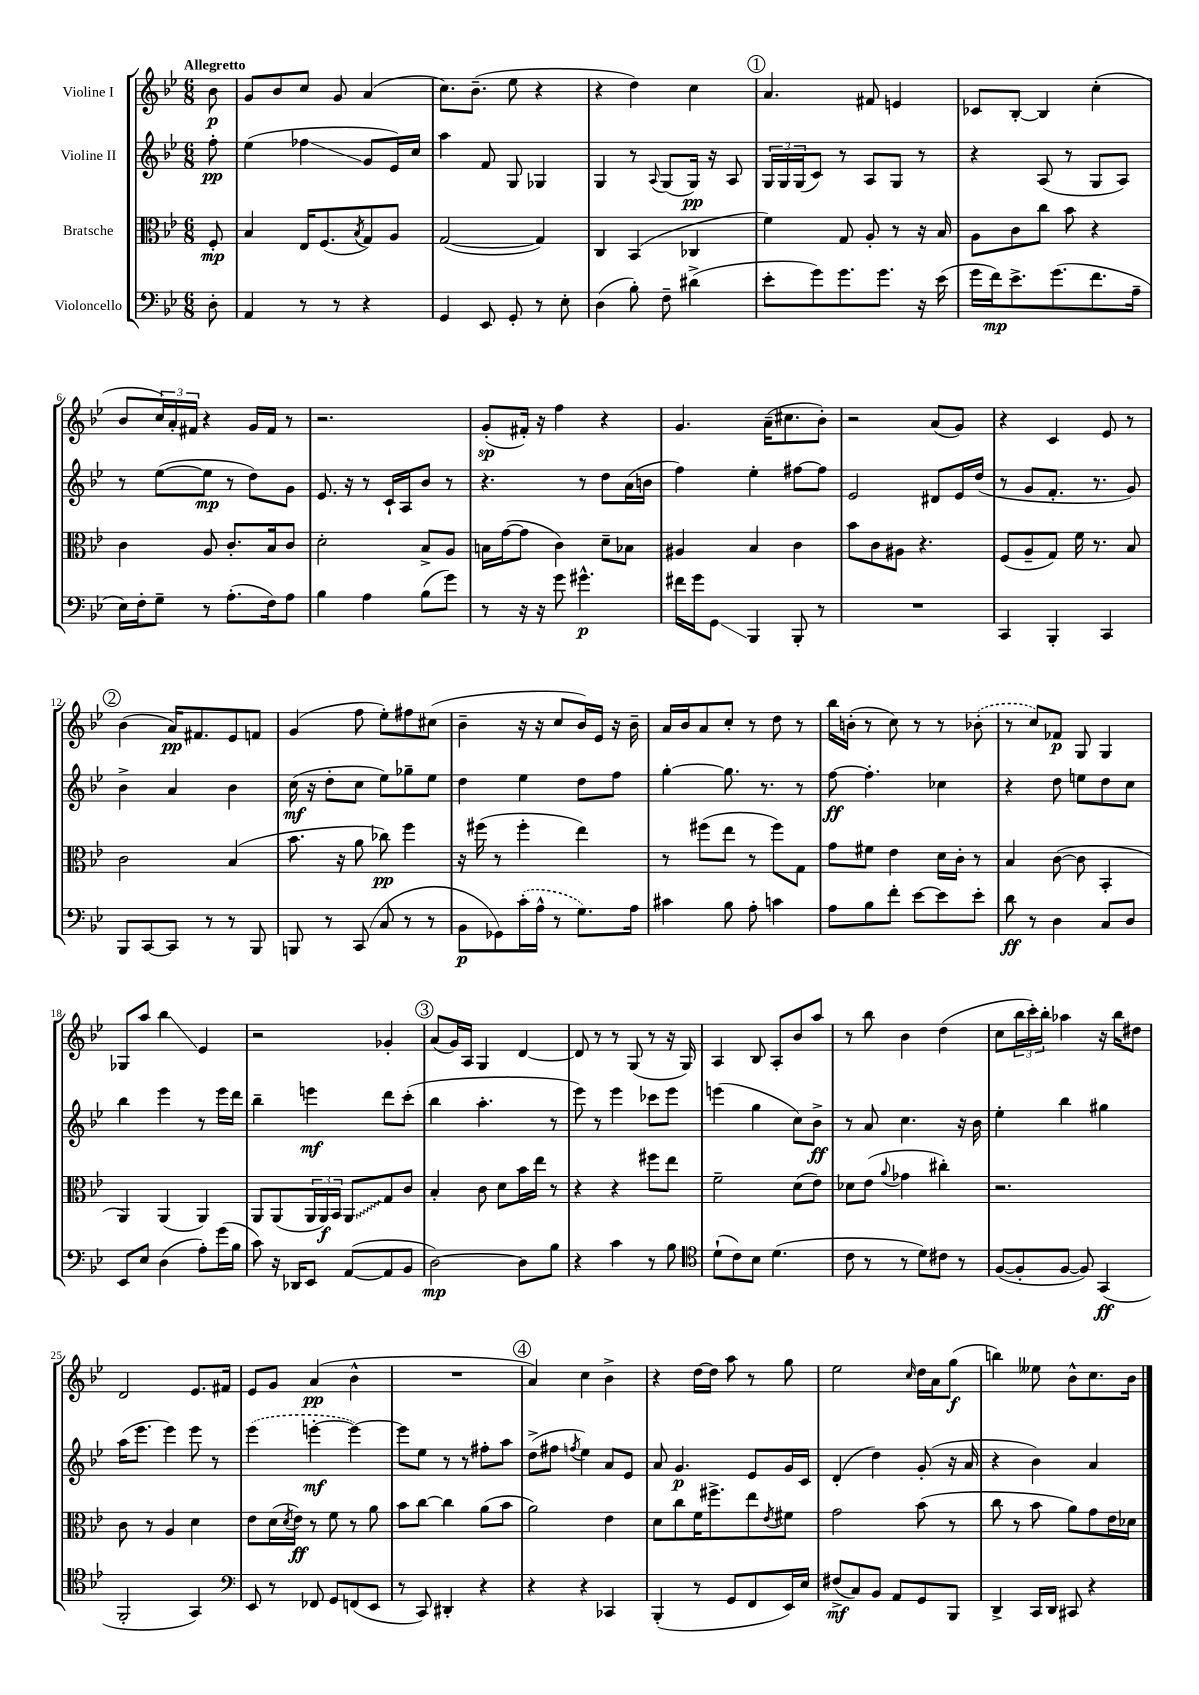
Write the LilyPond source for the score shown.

<<
\new StaffGroup <<
\new Staff = "s0" \with { instrumentName = "Violine I" } {
    \clef treble \key bes \major \numericTimeSignature \time 6/8 \partial 8 \tempo "Allegretto"
    bes'8\p |
    g'8 bes'8 c''8 g'8 a'4( |
    c''8.) bes'8.--( ees''8 r4 |
    r4 d''4) c''4 |
    \mark \markup { \circle "1" } a'4. fis'8 e'4 |
    ces'8 bes8~-. bes4 c''4-.( |
    bes'8 \tuplet 3/2 { c''16) a'16-. fis'16 } r4 g'16 fis'16 r8 |
    r2. |
    g'8-.\sp( fis'16-.) r16 f''4 r4 |
    g'4. a'16--( cis''8. bes'8-.) |
    r2 a'8( g'8) |
    r4 c'4 ees'8 r8 |
    \mark \markup { \circle "2" } bes'4( a'16\pp) fis'8. ees'8 f'8 |
    g'4( f''8 ees''8-.) fis''8 cis''8( |
    bes'4-- r16 r16 c''8 bes'16) ees'16 r16 bes'16-- |
    a'16 bes'16 a'8 c''8-. r8 d''8 r8 |
    bes''16 b'16-.( r8 c''8) r8 r8 \once \slurDashed bes'8-.( |
    r8 c''8) fes'8\p g8 g4 |
    ges8 a''8 bes''4\glissando ees'4 |
    r2 ges'4-. |
    \mark \markup { \circle "3" } a'8( g'16) a16 g4 d'4~ |
    d'8 r8 r8 g8( r8 r16 g16) |
    a4 bes8 a8-. bes'8 a''8 |
    r8 bes''8 bes'4 d''4( |
    c''8 \tuplet 3/2 { bes''16 c'''16-.) bes''16-. } aes''4 r16 bes''16 dis''8 |
    d'2 ees'8. fis'16 |
    ees'8 g'8 a'4\pp( bes'4-^ |
    R2. |
    \mark \markup { \circle "4" } a'4) c''4 bes'4-> |
    r4 d''16~ d''16 a''8 r8 g''8 |
    ees''2 \grace { c''16 } d''16 a'16 g''8\f( |
    b''4) eeses''8 bes'8-^ c''8. bes'16 \bar "|." |
}
\new Staff = "s1" \with { instrumentName = "Violine II" } {
    \clef treble \key bes \major \numericTimeSignature \time 6/8 \partial 8
    f''8-.\pp |
    ees''4( fes''4\glissando g'8 ees'16) c''16 |
    a''4 f'8 g8 ges4 |
    g4 r8 \appoggiatura { a8 } g8( g16\pp) r16 a8 |
    \mark \markup { \circle "1" } \tuplet 3/2 { g16 g16 g16( } c'8) r8 a8 g8 r8 |
    r4 a8( r8 g8 a8) |
    r8 ees''8~( ees''8\mp r8 d''8) g'8 |
    ees'8. r16 r8 c'16-! a16 bes'8 r8 |
    r4. r8 d''8 a'16( b'16 |
    f''4) ees''4-. fis''8~ fis''8 |
    ees'2 dis'8 ees'16 d''16( |
    r8 g'8 f'8.-. r8. g'8) |
    \mark \markup { \circle "2" } bes'4-> a'4 bes'4 |
    c''16\mf( r16 d''8-. c''8 ees''8) ges''8-- ees''8 |
    d''4 ees''4 d''8 f''8 |
    g''4~-. g''8. r8. r8 |
    f''8~\ff f''4.-. ces''4 |
    r4 d''8 e''8 d''8 c''8 |
    bes''4 ees'''4 r8 ees'''16 d'''16 |
    bes''4-- e'''4\mf d'''8 c'''8-.( |
    \mark \markup { \circle "3" } bes''4 a''4.-. r8 |
    ees'''8) r8 ees'''4 ces'''8 ees'''8 |
    e'''4( g''4 c''8) bes'8->\ff |
    r8 a'8 c''4. r16 bes'16 |
    ees''4-. bes''4 gis''4 |
    a''16( ees'''8. ees'''4) ees'''8 r8 |
    \once \slurDashed ees'''4( e'''4~-.\mf e'''4~) |
    e'''8 ees''8 r8 r8 fis''8-. a''8 |
    \mark \markup { \circle "4" } d''8->( fis''8 \acciaccatura { f''8 } ees''4) a'8 ees'8 |
    a'8 g'4.\p ees'8 g'16 c'16 |
    d'4-.( d''4) g'8-.( r16 a'16 |
    r4 bes'4) a'4 \bar "|." |
}
\new Staff = "s2" \with { instrumentName = "Bratsche" } {
    \clef alto \key bes \major \numericTimeSignature \time 6/8 \partial 8
    f8-.\mp |
    bes4 ees16 f8.( \acciaccatura { bes8 } g8) a8 |
    g2~( g4) |
    c4 bes,4( ces4 |
    \mark \markup { \circle "1" } f'4) g8 a8-. r8 r16 bes16 |
    a8 c'8 c''8 bes'8 r4 |
    c'4 a8 c'8.-. bes16 c'8 |
    d'2-. bes8-> a8 |
    b16 g'16~( g'8 c'4) d'8-- bes8 |
    ais4 bes4 c'4 |
    bes'8 c'8 ais8 r4. |
    f8( a8-- g8) f'16 r8. bes8 |
    \mark \markup { \circle "2" } c'2 bes4( |
    bes'8. r16 a'8 ces''8\pp) f''4 |
    r16 fis''16( r8 fis''4-. ees''4) |
    r8 fis''8( ees''8 r8 fis''8) g8 |
    g'8 fis'8 ees'4 d'16 c'16-. r8 |
    bes4 c'8~( c'8 bes,4-. |
    a,4) a,4( a,4) |
    a,8 a,8( \tuplet 3/2 { a,16 a,16\f) bes,16 } \once \override Glissando.style = #'zigzag a,8\glissando g8 c'8 |
    \mark \markup { \circle "3" } bes4-. c'8 d'8 bes'16 ees''16 r8 |
    r4 r4 fis''8 ees''8 |
    f'2-- d'8( ees'8) |
    des'8 ees'8( \appoggiatura { a'8 } ges'4 cis''4-.) |
    r2. |
    c'8 r8 a4 d'4 |
    ees'8 d'16( \acciaccatura { d'8 } ees'16\ff) r8 f'8 r8 a'8 |
    bes'8 c''8~ c''4 a'8( bes'8 |
    \mark \markup { \circle "4" } a'2) ees'4 |
    d'8 c''8 f'16 fis''8.-> ees''8 \acciaccatura { ees'8 } fis'8 |
    g'2 bes'8( r8 |
    c''8 r8 bes'8 a'8) g'8 ees'16 des'16 \bar "|." |
}
\new Staff = "s3" \with { instrumentName = "Violoncello" } {
    \clef bass \key bes \major \numericTimeSignature \time 6/8 \partial 8
    d8-. |
    a,4 r8 r8 r4 |
    g,4 ees,8 g,8-. r8 ees8-. |
    d4( bes8-.) f8-- dis'4->( |
    \mark \markup { \circle "1" } ees'8-. g'8) g'8. g'8. r16 ees'16( |
    g'16 f'16\mp) ees'8.-> g'8.( f'8. a16-- |
    ees16) f16-. g8-- r8 a8.-.( f16) a8 |
    bes4 a4 bes8( g'8) |
    r8 r16 r16 g'8 gis'4.-^\p |
    fis'16 g'16 g,8\glissando bes,,4 bes,,8-. r8 |
    R2. |
    c,4 bes,,4-. c,4 |
    \mark \markup { \circle "2" } bes,,8 c,8~ c,8 r8 r8 bes,,8 |
    b,,8 r8 c,8( c8 r8 r8 |
    bes,8\p ges,8) \once \slurDashed c'16-.( a16-^ r8 g8.) a16 |
    cis'4 bes8 a8-. c'4 |
    a8 bes8 f'8-. ees'8~ ees'8 ees'8-. |
    d'8\ff r8 d4 c8 d8 |
    ees,8 ees8 d4( a8-.) g'16( bes16 |
    c'8) r16 des,16 ees,8 a,8~( a,8 bes,8 |
    \mark \markup { \circle "3" } d2~\mp) d8 bes8 |
    r4 c'4 r8 bes8 |
    \clef tenor d'8-!( c'8) bes8 d'4.( |
    c'8 r8 r8 d'8) cis'8 r8 |
    f8~( f8-. f8~ f8) g,4\ff( |
    f,2-. g,4) |
    \clef bass ees,8 r8 fes,8 g,8 f,8( ees,8 |
    r8 c,8) dis,4-. r4 |
    \mark \markup { \circle "4" } r4 r4 ces,4 |
    bes,,4-.( r8 g,8 f,8 ees,16) ees16 |
    fis8->\mf( c8) bes,8 a,8 g,8 bes,,8 |
    d,4-> c,16 d,16 cis,8 r4 \bar "|." |
}
>>
>>
